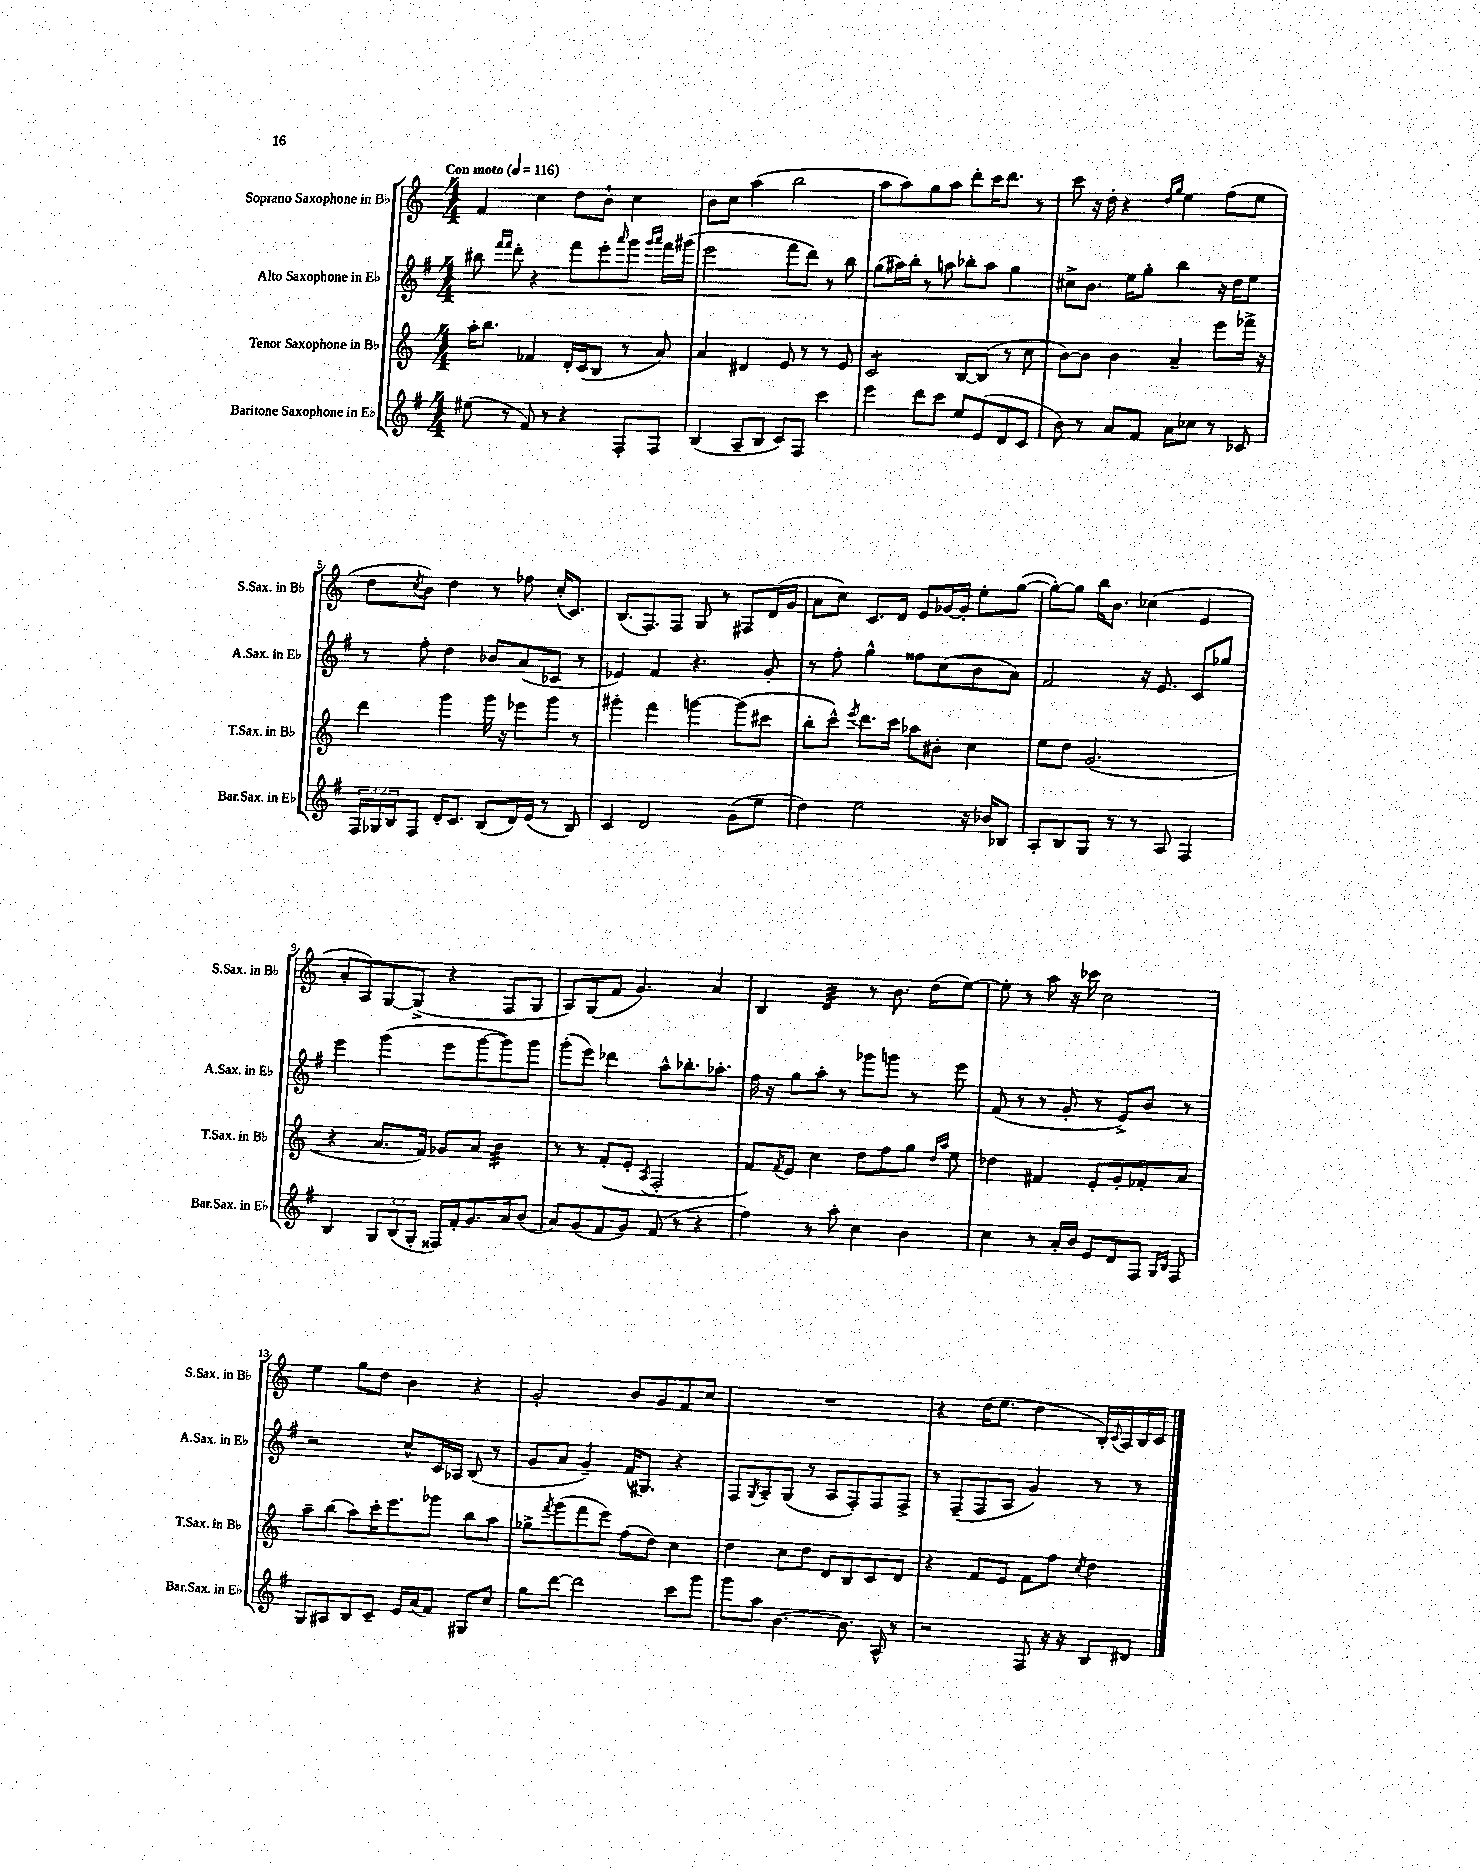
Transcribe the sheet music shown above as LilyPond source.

<<
\new StaffGroup <<
\new Staff = "s0" \with { instrumentName = "Soprano Saxophone in Bb" shortInstrumentName = "S.Sax. in Bb" } {
    \clef treble \key c \major \numericTimeSignature \time 4/4 \tempo "Con moto" 4 = 116
    f'4 c''4 d''8 b'8-! c''4 |
    b'8 c''8 a''4( b''2 |
    a''8 a''8) g''8 a''8 d'''8-. c'''16 d'''8. r8 |
    c'''8 r16 d''16-. r4 \grace { d''16 g''16 } e''4 f''8( e''8 |
    d''8 \acciaccatura { c''8 } b'8) d''4 r8 fes''8 c''16-.( c'8.) |
    b8.( f8.) f8 g8 r8 fis8 d'16( g'16 |
    a'8 c''8) c'8. d'16 e'8 ges'16~ ges'16-. e''8-. g''8~( |
    g''8~-.) g''8 b''16 b'8. ces''4( e'4 |
    a'8-. a8) g8~ g8->( r4 f8 g8 |
    a8) g8( f'8 g'4.) a'4 |
    b4 d'4:32 r8 b'8. d''16( e''8~) |
    e''8-. r8 a''8 r16 ces'''16 c''2 |
    e''4 g''8 d''8 b'4 r4 |
    g'2-. b'8 g'8 f'8 c''8 |
    R1 |
    r4 d''16( e''8. d''4 b16-.) \appoggiatura { c'8 } a16 b16 c'16 \bar "|." |
}
\new Staff = "s1" \with { instrumentName = "Alto Saxophone in Eb" shortInstrumentName = "A.Sax. in Eb" } {
    \clef treble \key g \major \numericTimeSignature \time 4/4
    bis''8 \grace { fis'''16 fis'''16 } d'''8-. r4 fis'''8 e'''8-. \grace { a'''16 } g'''8 \grace { g'''16 a'''16 } fis'''16 gis'''16( |
    e'''2 fis'''8 d'''8) r8 b''8 |
    g''8( ais''16) b''16-. r8 a''8 bes''8-. a''8 g''4 |
    cis''8-> b'8. e''16 g''8-. b''4 r16 d''16 e''8 |
    r8 fis''8-. d''4 bes'8 a'8( ces'8 r8 |
    ees'4) fis'4 r4. g'8-. |
    r8 fis''8-. g''4-^ fisis''8 c''8( b'8 a'8) |
    fis'2 r16 e'8. c'8 ges''8 |
    e'''4 g'''4( e'''8 g'''8~ g'''8) g'''8 |
    g'''8-.( e'''8) des'''4 a''8-^ bes''8.-. aes''8.-. |
    fis''16 r16 g''8 a''8-. r8 ges'''8 g'''8 r8 e'''8 |
    fis'8( r8 r8 g'8-. r8 e'8->) b'8 r8 |
    r2 c''8-^ c'16 aes16 b8( r8 |
    g'8 a'8 g'4--) fis'16( gis8.) r4 |
    fis8 \acciaccatura { g8 } a8-- g8( r8 a8 fis8-.) fis8 fis8-> |
    r8 fis8--( fis8 a8 g'4) r8 r8 \bar "|." |
}
\new Staff = "s2" \with { instrumentName = "Tenor Saxophone in Bb" shortInstrumentName = "T.Sax. in Bb" } {
    \clef treble \key c \major \numericTimeSignature \time 4/4
    a''16-. b''8. fes'4 d'16-. c'16( b8 r8 a'8) |
    a'4 dis'4 e'8 r8 r8 e'8 |
    c'2:8 b8~ b8( r8 c''8 |
    b'8~) b'8 b'4 a'4-- e'''8 fes'''16-> r16 |
    d'''4 g'''4 g'''16 r16 ees'''8 g'''8 r8 |
    gis'''4-. f'''4 g'''4~ g'''8( cis'''8 |
    b''8-. c'''8-^) \acciaccatura { e'''8 } d'''8. c'''16 aes''8 bis'8-. c''4 |
    e''8 d''8 g'2.( |
    r4 a'8. f'16) ges'8 a'8 b'4:32 |
    r8 r8 f'8-.( e'8-. \acciaccatura { a8 } f2-. |
    f'8) \acciaccatura { f'8 } e'8 c''4 d''8 f''8 g''8 \grace { d''16 a''16 } e''8 |
    des''4 fis'4 e'8-. g'8-. fes'8-. a'8 |
    a''8-- b''8( a''8) c'''16-. e'''8. ges'''8 b''8 a''8 |
    ges''8-> \acciaccatura { f'''8 } g'''8( f'''8 e'''8) f''8( d''8) c''4 |
    d''4 c''8 d''8 d'8 b8 c'8 d'8 |
    r4 f'8 e'8 f'8 f''8 \acciaccatura { c''8 } d''4 \bar "|." |
}
\new Staff = "s3" \with { instrumentName = "Baritone Saxophone in Eb" shortInstrumentName = "Bar.Sax. in Eb" } {
    \clef treble \key g \major \numericTimeSignature \time 4/4 \override Staff.TupletNumber.text = #tuplet-number::calc-fraction-text
    eis''8( r8 fis'8) r8 r4 fis8-. fis8 |
    b4( a8-- b8 c'8) fis8 c'''4 |
    e'''4 d'''8 c'''8 e''8 e'8( d'8 c'8 |
    b'8) r8 a'8 fis'8 a'8 ces''8 r8 ces'8 |
    \tuplet 3/2 { fis16 ges16 b16 } fis8 d'16-. c'8. b8( d'16) e'16( r8 b8) |
    c'4 d'2 g'8( e''8 |
    d''4) e''2 r16 bes'16 bes8 |
    a8-. b8 g8 r8 r8 a8 fis4 |
    b4 \tuplet 3/2 { g8 b8( g8-. } fisis16) fis'16-. g'8. a'16 b'8( |
    a'8) g'8( fis'8 g'8) fis'8( r8 r4 |
    fis''4) r8 a''8-. c''4 b'4 |
    c''4 r8 a'16-. b'16 e'8 d'8 fis8 \grace { g16 b16 } fis8 |
    g8 ais8 b8 c'8-- e'16 a'16( fis'8) gis8 c''8 |
    g''8 d'''8~ d'''2 c'''8 g'''8 |
    g'''8 a''8 b'4.~ b'8. a16-^ r8 |
    r2 fis8 r16 r16 b8 dis'8 \bar "|." |
}
>>
>>
